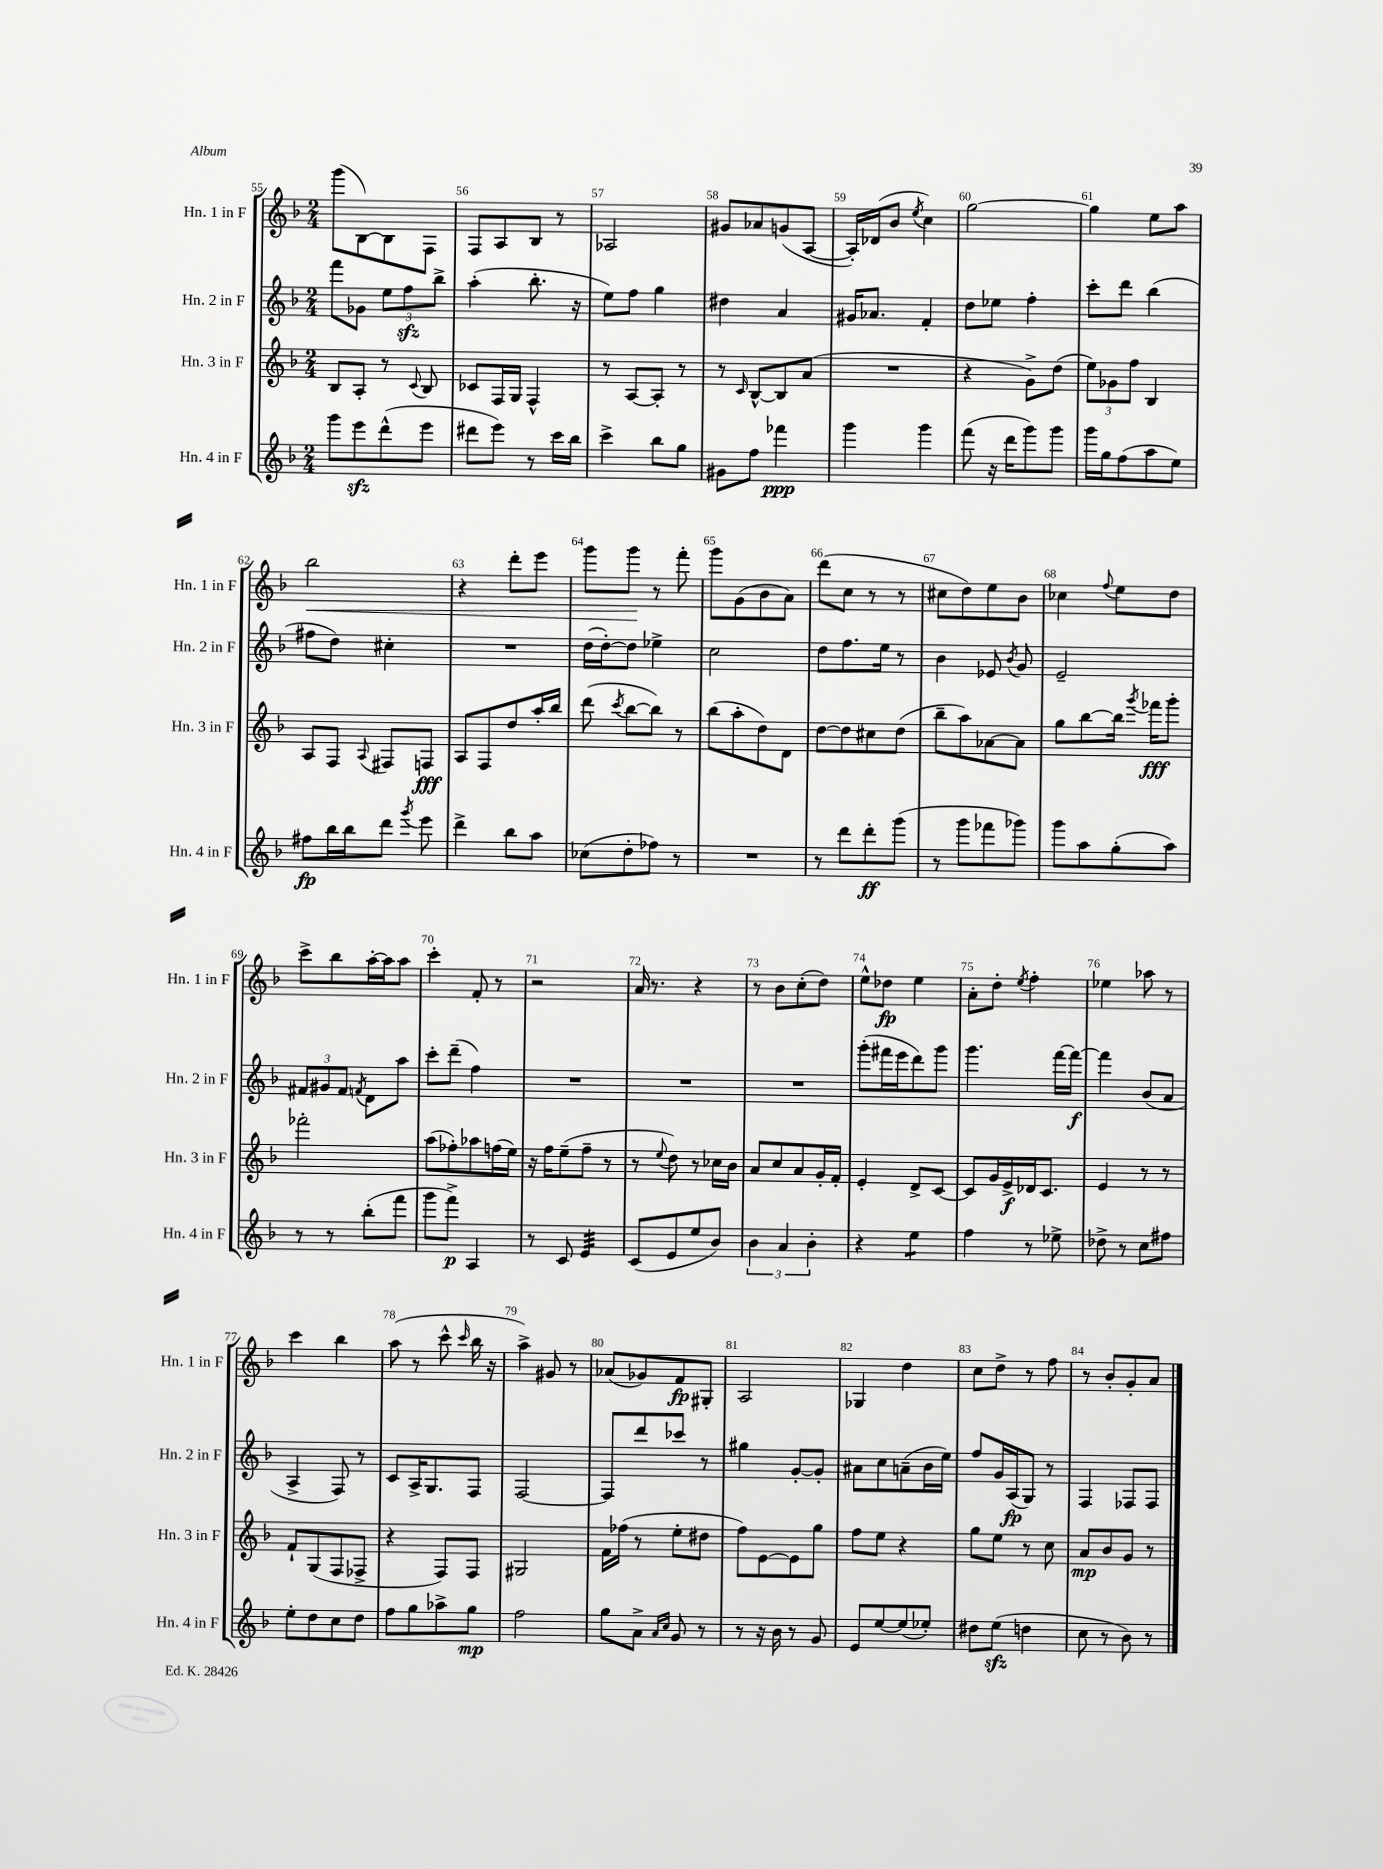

**kern	**kern	**kern	**kern
*staff4	*staff3	*staff2	*staff1
*clefG2	*clefG2	*clefG2	*clefG2
*k[b-]	*k[b-]	*k[b-]	*k[b-]
*M2/4	*M2/4	*M2/4	*M2/4
8ggg\L	8B-/L	8fff\L	(8ggg\L
8eee\	8A'/J	8g-\J	[8B-\)
(8ddd^^\	8r	12ee\L	8B-\]
.	.	12ff\	.
.	8qqc/	.	.
8eee\J	8B-/	.	8F\J
.	.	12bb-^\J	.
=	=	=	=
8ddd#\L	8c-/L	(4aa'\	8F/L
8eee\J)	16F/L	.	8A/
.	16G/JJ	.	.
8r	4F^^/	8.bb-'\	8B-/J
16ccc\LL	.	.	8r
16bb-\JJ	.	16r	.
=	=	=	=
4ccc^\	8r	8ee\L)	2A-/
.	[8A/L	8ff\J	.
8bb-\L	8A'/]J	4gg\	.
8gg\J	8r	.	.
=	=	=	=
8g#\L	8r	4dd#\	8g#/L
.	16qqc/	.	.
8ff\J	[8B-^^/L	.	8a-/
4fff-\	8B-/]	4a/	(8g/
.	(8a/J	.	[8A/J
=	=	=	=
4ggg\	2r	16g#/LK	16A'/]LL)
.	.	8.a-/J	(16d-/J
.	.	.	8b-/J
.	.	.	8qee/
4ggg\	.	4f'/	4cc\)
=	=	=	=
(8fff\	4r	8dd\L	[2gg\
16r	.	8ee-\J	.
16ddd\LK	.	.	.
8ggg\)	8g^\L)	4ff'\	.
8ggg\J	(8dd\J	.	.
=	=	=	=
16ggg\LL	12ee\L)	8ccc'\L	4gg\]
16gg\J	.	.	.
.	12g-\	.	.
(8ff\	.	8ddd\J	.
.	12ff\J	.	.
8aa\	4B-/	(4bb-\	8ee\L
8ee\J)	.	.	8aa\J
=	=	=	=
8ff#\L	8A/L	8ff#\L	2bb-\
16bb-\L	8F/J	8dd\J)	.
16bb-\J	.	.	.
.	8qqA/	.	.
8ddd\J	8F#/L	4cc#'\	.
8qggg/	.	.	.
8eee\	8F/J	.	.
=	=	=	=
4ddd^\	8A/L	2r	4r
.	8F/	.	.
8bb-\L	8dd/	.	8ddd'\L
8aa\J	16aa'/L	.	8eee\J
.	16bb-/JJ	.	.
=	=	=	=
(8cc-\L	(8ddd\	(16dd\LL	8ggg\L
.	.	[16dd'\J)	.
.	8qccc/	.	.
8dd'\	[8bb-\L	8dd\]J	8ggg\J
8ff-\J)	8bb-\]J)	4ee-^\	8r
8r	8r	.	8fff'\
=	=	=	=
2r	(8bb-\L	2cc\	8ggg\L
.	8aa'\	.	(8g\
.	8dd\)	.	8b-\
.	8d\J	.	8a\J)
=	=	=	=
8r	[8dd\L	8dd\L	(8ddd\L
8ddd\L	8dd\]	8.ff\	8cc\J
8ddd'\	8cc#\	.	8r
.	.	16ee\Jk	.
(8ggg\J	(8dd\J	8r	8r
=	=	=	=
8r	8bb-~\L	4b-\	8cc#\L
8ggg\L	8aa\)	.	8dd\)
8fff-\	[8a-\	8e-/	8ee\
.	.	8qb-/	.
8ggg-\J)	8a-\]J	8g/	8b-\J
=	=	=	=
8ggg\L	8gg\L	2e~/	4cc-\
8aa\	[8bb-\	.	.
.	.	.	8qqff/
(8gg'\	16bb-\]Jk	.	8ee\L
.	8qggg/	.	.
.	16fff-\LK	.	.
8aa\J)	8ggg'\J	.	8dd\J
=	=	=	=
8r	2fff-'\	12f#/L	8ccc^\L
.	.	12g#/	.
8r	.	.	8bb-\
.	.	12f#/J	.
.	.	8qf/	.
(8bb-'\L	.	8d\L	[16aa'\L
.	.	.	16aa\]J
8fff\J	.	8aa\J	8aa\J
=	=	=	=
8ggg\L	(8aa\L	8ccc'\L	4ccc'\
8fff^\J)	8ff-'\)	(8ddd~\J	.
4A/	8aa-\	4ff\)	8f'/
.	(16ff\L	.	8r
.	16ee\JJ)	.	.
=	=	=	=
8r	16r	2r	2r
.	16ff\LK	.	.
8c/	(8ee~\	.	.
4e/	8ff~\J	.	.
.	8r	.	.
=	=	=	=
(8c/L	8r	2r	16a/
.	.	.	8.r
.	8qqee/	.	.
8e/	8dd\)	.	.
8ee/	8r	.	4r
8b-/J)	16cc-\LL	.	.
.	16b-\JJ	.	.
=	=	=	=
6b-\	8a/L	2r	8r
.	8cc/	.	8b-\L
6a/	.	.	.
.	8a/	.	(8cc'\
6b-'\	.	.	.
.	16g'/L	.	8dd\J)
.	16f'/JJ	.	.
=	=	=	=
4r	4e'/	(8ggg'\L	8ee^^\L
.	.	16fff#\L	8dd-\J
.	.	16eee\J	.
4ee\	8d^/L	8ddd\)	4ee\
.	[8c/J	8ggg\J	.
=	=	=	=
4ff\	8c/]L	4.ggg\	8a'\L
.	16g/L	.	8dd'\J
.	16e^/	.	.
.	.	.	8qee/
8r	16d-/J	.	4ff'\
.	8.c/J	.	.
8ee-^\	.	[16fff\LL	.
.	.	16fff\_JJ	.
=	=	=	=
8dd-^\	4e/	4fff\]	4ee-\
8r	.	.	.
8cc\L	8r	(8b-/L	8aa-\
8ff#\J	8r	8a/J	8r
=	=	=	=
8ee'\L	8f`/L	4A^/	4ccc\
8dd\	(8G/	.	.
8cc\	8F/	8F/)	4bb-\
8dd\J	8F-^/J	8r	.
=	=	=	=
8ff\L	4r	8c/L	(8aa\
8gg\	.	16A^/K	8r
.	.	8.G/	.
8aa-^\	8F/L)	.	8ccc^^\
.	.	.	16qqccc/
8gg\J	8F/J	8F/J	16bb-\
.	.	.	16r
=	=	=	=
2ff\	2G#/	[2F/	4aa^\)
.	.	.	8g#/
.	.	.	8r
=	=	=	=
8gg\L	16f\LL	8F/]L	(8a-/L
.	(16ff-\JJ	.	.
8a^\J	8r	8ddd/	8g-/)
16qqa/LL	.	.	.
16qqcc/JJ	.	.	.
8g/	8ee'\L	8ccc-/J	8f/
8r	8dd#\J	8r	8G#'/J
=	=	=	=
8r	8ff\L)	4gg#\	2A/
16r	[8e\	.	.
16b-\	.	.	.
8r	8e\]	[8g'/L	.
8g/	8gg\J	8g'/]J	.
=	=	=	=
8e/L	8ff\L	8a#\L	4G-/
[8ee/	8ee\J	8cc\	.
(8ee/]	4r	(8a~\	4dd\
8ee-'/J)	.	16b-\L	.
.	.	16ee\JJ)	.
=	=	=	=
8dd#\L	8gg\L	8ff/L	8cc\L
(8ee\J	8ee\J	16g/L	8dd^\J
.	.	(16A/J	.
4dd\	8r	8G/J)	8r
.	8cc\	8r	8ff\
=	=	=	=
8cc\	8a/L	4F/	8r
8r	8b-/	.	8b-'/L
8b-\)	8g/J	8F-/L	8g'/
8r	8r	8F-/J	8a/J
==	==	==	==
*-	*-	*-	*-
